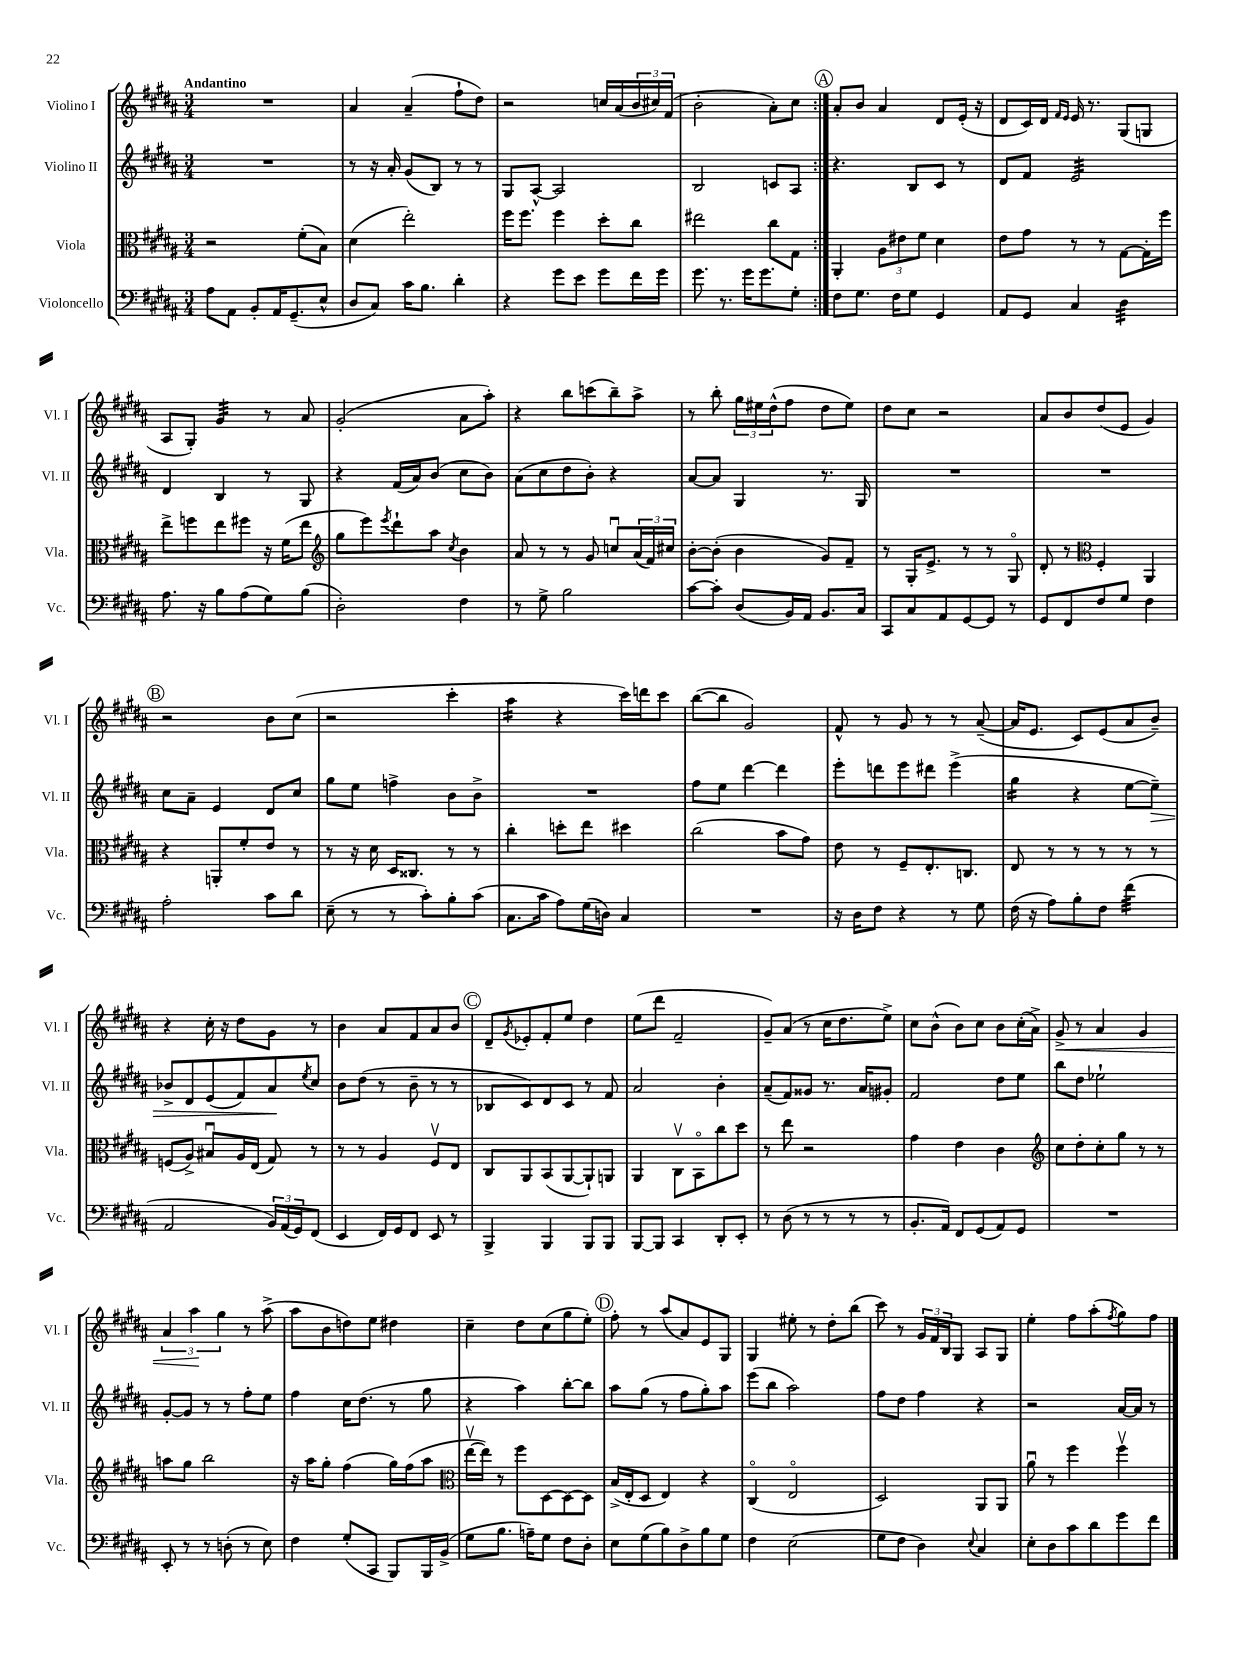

**kern	**kern	**kern	**kern
*staff4	*staff3	*staff2	*staff1
*clefF4	*clefC3	*clefG2	*clefG2
*k[f#c#g#d#a#]	*k[f#c#g#d#a#]	*k[f#c#g#d#a#]	*k[f#c#g#d#a#]
*M3/4	*M3/4	*M3/4	*M3/4
8A#	2r	2.r	2.r
8AA#	.	.	.
8BB'	.	.	.
16AA#	.	.	.
(8.GG#~	.	.	.
.	(8f#'	.	.
8E^^	8B)	.	.
=	=	=	=
8D#	(4d#	8r	4a#
8C#)	.	16r	.
.	.	16a#'	.
16c#	2ee')	(8g#	(4a#~
8.B	.	.	.
.	.	8B)	.
4d#'	.	8r	8ff#`
.	.	8r	8dd#)
=	=	=	=
4r	16ff#	8G#	2r
.	8.ff#	.	.
.	.	[8A#^^	.
8g#	4ff#	2A#]	.
8e	.	.	.
8g#	8dd#'	.	16cc
.	.	.	(16a#
16f#	8cc#	.	24b
.	.	.	24cc#)
16g#	.	.	.
.	.	.	(24f#
=	=	=	=
8.g#	2ee#	2B	2b'
8.r	.	.	.
16g#	.	.	.
8.g#	.	.	.
.	8cc#	8c	8a#')
8G#'	8G#	8A#	8cc#
=:|!	=:|!	=:|!	=:|!
8F#	4AA#'	4.r	8a#'
8.G#	.	.	8b
.	12A#	.	4a#
16F#	.	.	.
.	12e#	.	.
8G#	.	8B	.
.	12f#	.	.
4GG#	4d#	8c#	8d#
.	.	8r	(16e'
.	.	.	16r
=	=	=	=
8AA#	8e	8d#	8d#
8GG#	8g#	8f#	16c#)
.	.	.	16d#
.	.	.	16qqf#
.	.	.	16qqe
4C#	8r	2e	16e
.	.	.	8.r
.	8r	.	.
4D#	[8G#	.	(8G#
.	16G#']	.	8G
.	16ff#	.	.
=	=	=	=
8.A#	8ee^	4d#	8A#
.	8ff	.	8G#')
16r	.	.	.
8B	8ee	4B	4g#
(8A#	8ff#	.	.
8G#)	16r	8r	8r
.	(16f#	.	.
(8B	8ee	8G#	8a#
=	=	=	=
*	*clefG2	*	*
2D#')	8gg#	4r	(2g#'
.	8eee)	.	.
.	8qeee	.	.
.	8ddd#`	(16f#	.
.	.	16a#)	.
.	8aa#	(8b	.
.	8qcc#	.	.
4F#	4b	8cc#	8a#
.	.	8b)	8aa#')
=	=	=	=
8r	8a#	(8a#	4r
8G#^	8r	8cc#	.
2B	8r	8dd#	8bb
.	8g#	8b')	(8ccc
.	8ccu	4r	8bb~)
.	(24a#	.	8aa#^
.	24f#)	.	.
.	24cc#	.	.
=	=	=	=
[8c#	[8b'	[8a#	8r
8c#']	(8b']	8a#]	8bb'
(8D#	4b	4G#	24gg#
.	.	.	24ee#
.	.	.	(24dd#^^
16BB)	.	.	8ff#
16AA#	.	.	.
8.BB	8g#)	8.r	8dd#
.	8f#~	.	8ee#)
16C#	.	16G#	.
=	=	=	=
8CC#	8r	2.r	8dd#
8C#	16G#'	.	8cc#
.	8.e^	.	.
8AA#	.	.	2r
[8GG#	8r	.	.
8GG#]	8r	.	.
8r	8G#o	.	.
=	=	=	=
8GG#	8d#'	2.r	8a#
8FF#	8r	.	8b
*	*clefC3	*	*
8F#	4F#'	.	(8dd#
8G#	.	.	8e
4F#	4AA#	.	4g#)
=	=	=	=
2A#'	4r	8cc#	2r
.	.	8a#~	.
.	8AA'	4e	.
.	8f#'	.	.
8c#	8e	8d#	8b
8d#	8r	8cc#	(8cc#
=	=	=	=
(8E~	8r	8gg#	2r
8r	16r	8ee	.
.	16d#	.	.
8r	16D#	4ff^	.
.	8.C##	.	.
8c#')	.	.	.
8B'	8r	8b	4ccc#'
(8c#	8r	8b^	.
=	=	=	=
8.C#	4cc#'	2.r	4aa#
16c#	.	.	.
8A#)	8dd'	.	4r
(16G#	8ee	.	.
16D)	.	.	.
4C#	4dd#	.	16ccc#)
.	.	.	16ddd
.	.	.	8ccc#
=	=	=	=
2.r	(2cc#	8ff#	([8bb
.	.	8ee	8bb]
.	.	[4ddd#	2g#)
.	8b	4ddd#]	.
.	8g#)	.	.
=	=	=	=
16r	8e	8eee'	8f#^^
16D#	.	.	.
8F#	8r	8ddd	8r
4r	8F#~	8eee	8g#
.	8.E'	8ddd#	8r
8r	.	(4eee^	8r
.	8.C	.	.
8G#	.	.	([8a#~
=	=	=	=
(16F#	8E	4gg#	16a#]
16r	.	.	8.e
8A#)	8r	.	.
8B'	8r	4r	8c#)
8F#	8r	.	(8e
(4f#	8r	[8ee	8a#
.	8r	8ee~])	8b~)
=	=	=	=
2AA#	(8F	8b-^	4r
.	8A#^)	8d#	.
.	8B#u	(8e	16cc#'
.	.	.	16r
.	16A#	8f#)	8dd#
.	(16E	.	.
24BB)	8G#)	8a#	8g#
(24AA#	.	.	.
24GG#)	.	.	.
.	.	8qee	.
(8FF#	8r	8cc#	8r
=	=	=	=
4EE	8r	8b	4b
.	8r	(8dd#	.
16FF#)	4A#	8r	8a#
16GG#	.	.	.
8FF#	.	8b~	8f#
8EE	8F#v	8r	8a#
8r	8E	8r	8b
=	=	=	=
4BBB^	8C#	8B-	8d#~
.	.	.	8qg#
.	8AA#	8c#)	8e-'
4BBB	(8BB	8d#	8f#'
.	[8AA#	8c#	8ee
8BBB	8AA#`])	8r	4dd#
8BBB	8AA	8f#	.
=	=	=	=
[8BBB	4AA#	2a#	(8ee
8BBB]	.	.	8ddd#
4CC#	8C#v	.	2f#~
.	8BBo	.	.
8DD#'	8cc#	4b'	.
8EE'	8dd#	.	.
=	=	=	=
8r	8r	(8a#~	8g#~)
(8D#	8ee	8f#)	(8a#
8r	2r	8g##	8r
8r	.	8.r	16cc#
.	.	.	8.dd#
8r	.	.	.
.	.	16a#	.
8r	.	8g#'	8ee^)
=	=	=	=
8.BB'	4g#	2f#	8cc#
.	.	.	(8b^^
16AA#)	.	.	.
8FF#	4e	.	8b)
(8GG#	.	.	8cc#
8AA#)	4c#	8dd#	8b
8GG#	.	8ee	(16cc#'
.	.	.	16a#^)
=	=	=	=
*	*clefG2	*	*
2.r	8cc#	8bb	8g#^
.	8dd#'	8dd#	8r
.	8cc#'	2ee-`	4a#
.	8gg#	.	.
.	8r	.	4g#
.	8r	.	.
=	=	=	=
8EE'	8aa	[8g#'	6a#
8r	8gg#	8g#]	.
.	.	.	6aa#
8r	2bb	8r	.
.	.	.	6gg#
(8D'	.	8r	.
8r	.	8ff#'	8r
8E)	.	8ee	(8aa#^
=	=	=	=
4F#	16r	4ff#	8aa#
.	16aa#	.	.
.	8gg#'	.	8b
(8G#'	(4ff#	16cc#	8dd)
.	.	(8.dd#	.
8CC#	.	.	8ee
8BBB)	16gg#)	8r	4dd#
.	(16ff#	.	.
16BBB	8aa#	8gg#	.
(16BB^	.	.	.
=	=	=	=
*	*clefC3	*	*
8G#	[16eev	4r	4cc#~
.	16ee])	.	.
8.B	8r	.	.
.	8ff#	4aa#)	8dd#
16A~)	.	.	.
8G#	[8D#	.	(8cc#
8F#	8D#_	[8bb'	8gg#
8D#'	8D#]	8bb]	8ee')
=	=	=	=
8E	(16B^	8aa#	8ff#'
.	16E'	.	.
(8G#	8D#	(8gg#	8r
8B)	4E)	8r	(8aa#
8D#^	.	8ff#	8a#)
8B	4r	8gg#')	8e
8G#	.	8aa#	8G#
=	=	=	=
4F#	(4C#o	(8eee	4G#
.	.	8bb	.
(2E	2Eo	2aa#)	8ee#'
.	.	.	8r
.	.	.	8dd#'
.	.	.	(8bb
=	=	=	=
8G#	2D#)	8ff#	8ccc#)
8F#	.	8dd#	8r
4D#)	.	4ff#	24g#
.	.	.	24f#
.	.	.	24B
.	.	.	8G#
8qqE	.	.	.
4C#	8AA#	4r	8A#
.	8AA#	.	8G#
=	=	=	=
8E'	8a#u	2r	4ee'
8D#	8r	.	.
8c#	4ff#	.	8ff#
8d#	.	.	(8aa#'
.	.	.	8qff#
8g#	4ff#v	[16a#	8gg#)
.	.	16a#]	.
8f#	.	8r	8ff#
==	==	==	==
*-	*-	*-	*-
